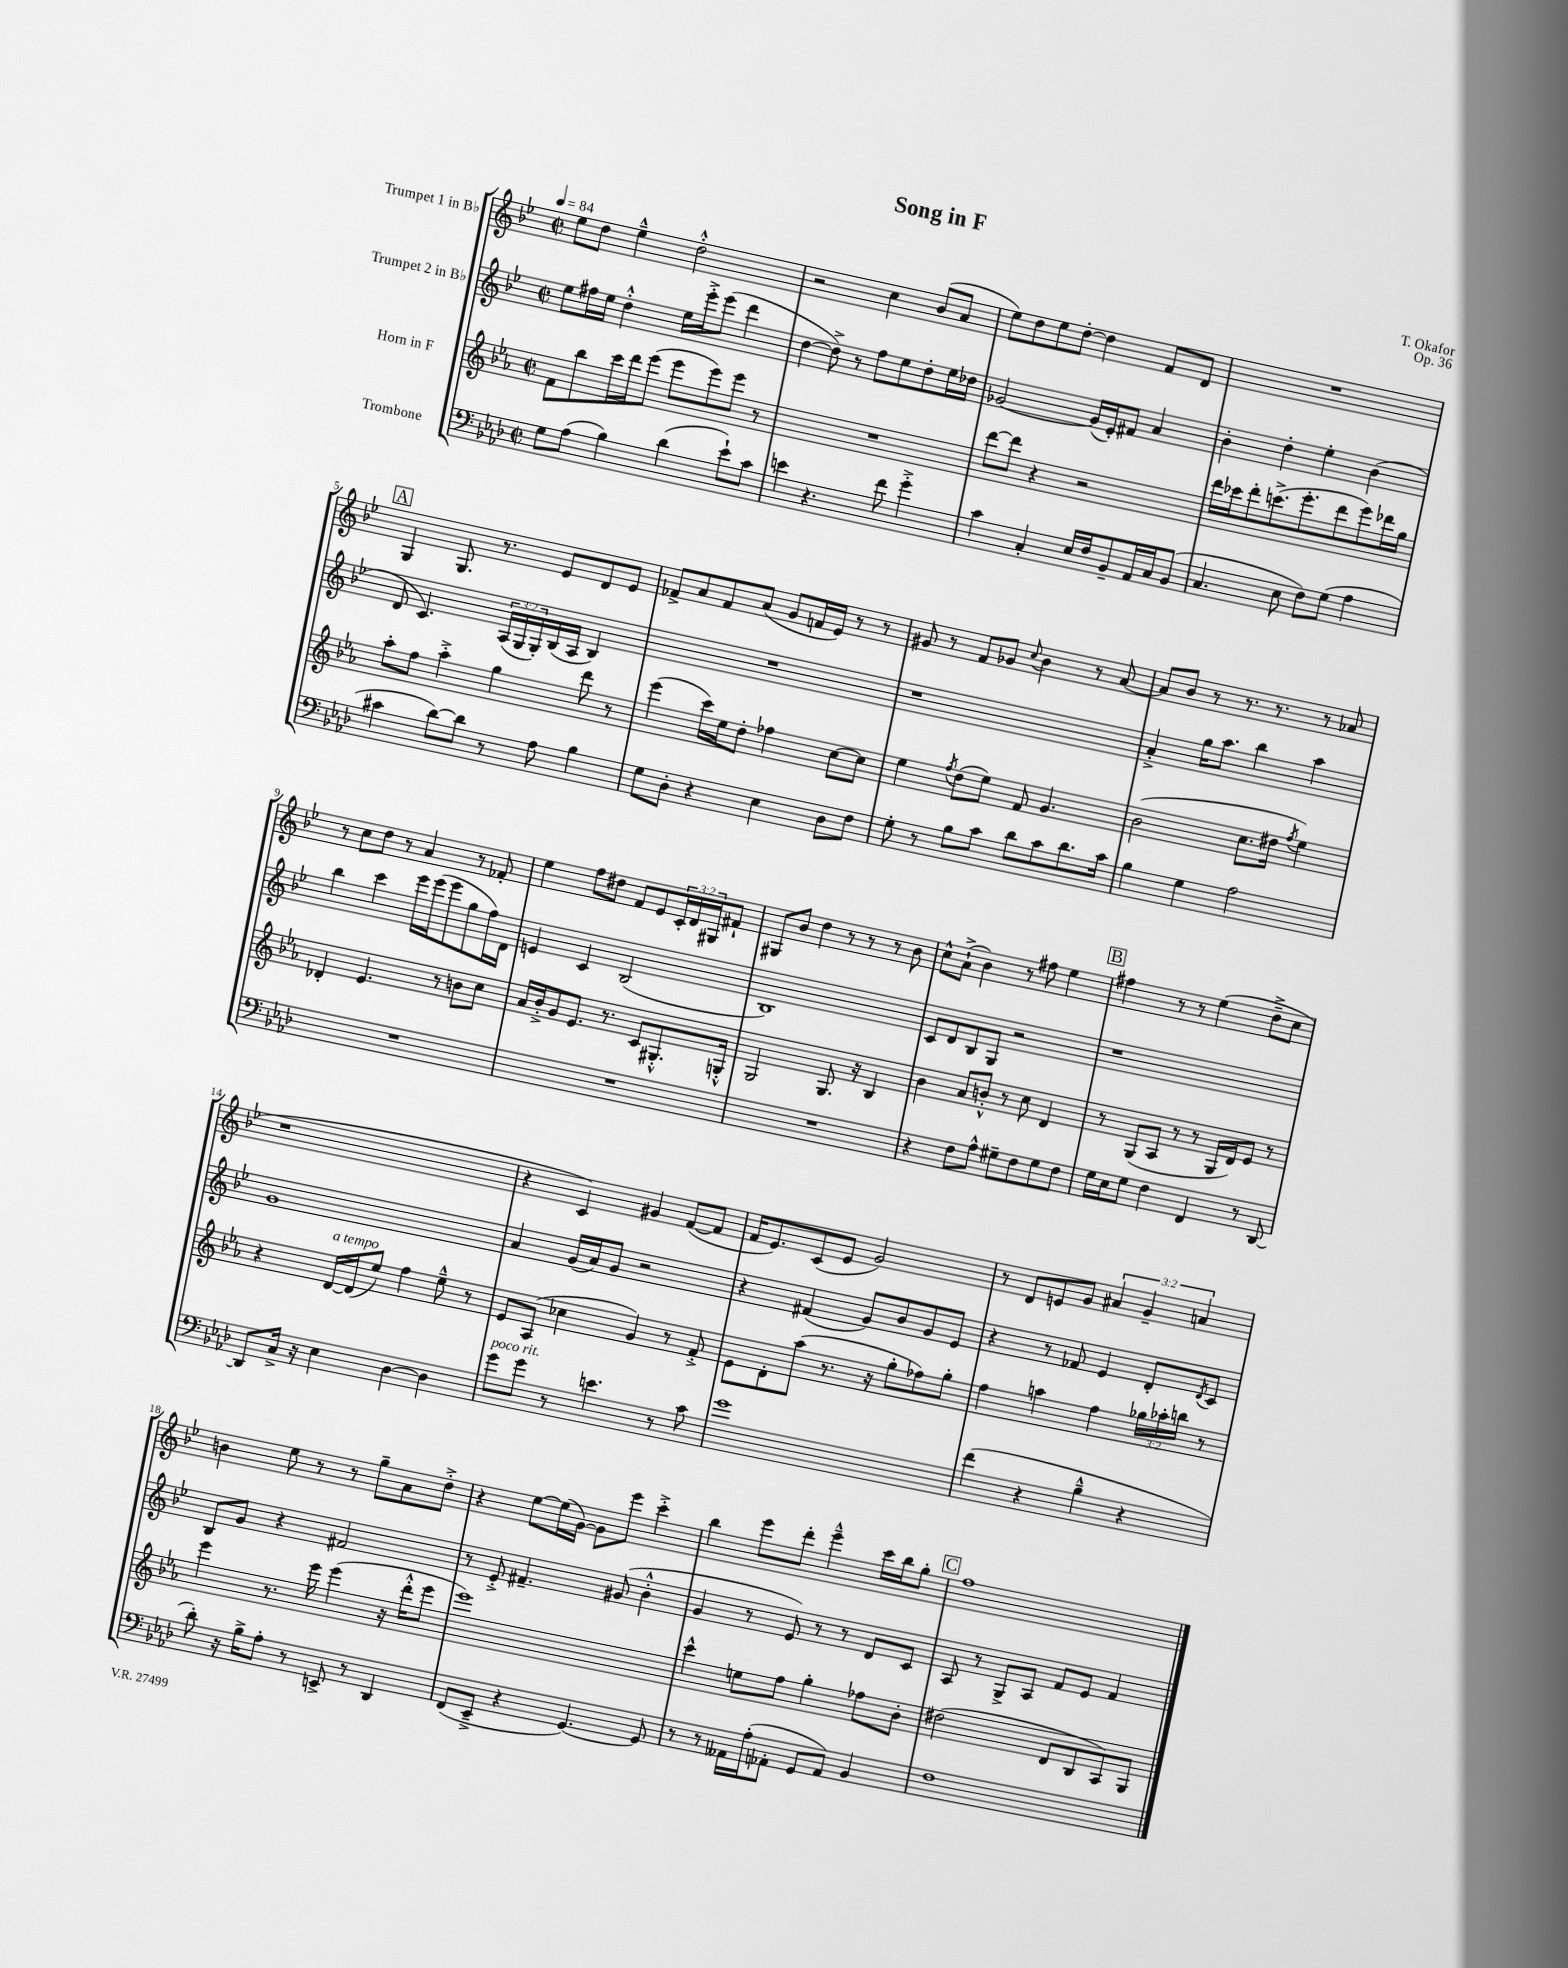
\header { title = "Song in F" composer = "T. Okafor" opus = "Op. 36" }
<<
\new StaffGroup <<
\new Staff = "s0" \with { instrumentName = "Trumpet 1 in Bb" } {
    \clef treble \key bes \major \defaultTimeSignature \time 2/2 \override Staff.TupletNumber.text = #tuplet-number::calc-fraction-text \tempo 4 = 84
    ees''8 d''8 ees''4---^ d''2-.-^ |
    r2 c''4 bes'8( a'8 |
    ees''8) d''8 ees''8 d''8~-. d''4 f'8 d'8 |
    R1 |
    \mark \markup { \box "A" } g4 g8. r8. ees'8 d'8 ees'8 |
    fes'8-> a'8 fes'8 a'8( g'8 f'16 ees'16) r8 r8 |
    gis'8 r8 f'8 ges'8 \appoggiatura { c''8 } bes'4 r8 a'8~ |
    a'8 bes'8 r8 r8. r8. r8 aes'8 |
    r8 c''8 d''8 r8 a'4 r8 fes'8-. |
    ees''4 f''8 dis''8 f'8 ees'8 \tuplet 3/2 { c'16-. d'16 gis16 } fis'8-! |
    gis8 bes'8 d''4 r8 r8 r8 bes'8 |
    c''8-^ a'8-!->( bes'4) r8 fis''8 ees''4 |
    \mark \markup { \box "B" } fis''4 r8 r8 ees''4( d''8---> c''8 |
    r1 |
    r4 c'4) gis'4 f'8~( f'8 |
    f'16 ees'8.) c'8( ees'8 g'2) |
    r8 d'8 e'8 g'8 \tuplet 3/2 { ais'4 g'4-- a'4 } |
    b'4 ees''8 r8 r8 g''8-- a'8 d''8-.-> |
    r4 ees''8~ ees''16( g'16~) g'8 ees'''8 c'''4-.-> |
    bes''4 ees'''8 d'''8-. ees'''4---^ c'''16 bes''16 g''8-. |
    \mark \markup { \box "C" } f''1 \bar "|." |
}
\new Staff = "s1" \with { instrumentName = "Trumpet 2 in Bb" } {
    \clef treble \key bes \major \defaultTimeSignature \time 2/2 \override Staff.TupletNumber.text = #tuplet-number::calc-fraction-text
    ees''8 fis''16 ees''16 d''4-.-^ ees''16 ees'''16-.-> ees'''8( d'''4 |
    d''4~ d''8->) r8 f''8 ees''8 d''8-. ees''16 des''16 |
    ges'2~ ges'16( ees'16-.) fis'8 a'4 |
    bes'4-. d''4-. ees''4-. bes'4( |
    \mark \markup { \box "A" } d'8 c'4.) \tuplet 3/2 { a16( g16 g16-.) } bes16( a16 bes4) |
    R1 |
    r1 |
    a'4-.-> g''16 a''8. bes''4 a''4 |
    bes''4 c'''4 ees'''16 ees'''16( ees'''8 g''8 f''16) d'16 |
    e'4 c'4 bes2( |
    bes1) |
    c'8 d'8 bes8 g8 r2 |
    \mark \markup { \box "B" } r1 |
    g'1 |
    a'4 g'16( a'16) g'8 r2 |
    r4 fis'4( g'8) bes'8 g'8 ees'8 |
    r4 r8 fes'8 ees'4 d'8-. \acciaccatura { d'8 } c'8 |
    bes8 g'8 r4 fis'2 |
    r8 ees'8-.-> fis'4.-- gis'8( bes'4-.-^ |
    g'4 r8 ees'8) r8 r8 d'8 c'8 |
    \mark \markup { \box "C" } a8 r8 g8-> a8 f'8 ees'8 f'4 \bar "|." |
}
\new Staff = "s2" \with { instrumentName = "Horn in F" } {
    \clef treble \key ees \major \defaultTimeSignature \time 2/2 \override Staff.TupletNumber.text = #tuplet-number::calc-fraction-text
    f'8 bes''8 c'''16 d'''16 ees'''8( ees'''8 ees'''8) ees'''8 r8 |
    R1 |
    d'''8~ d'''8 r4 r2 |
    d'''16 ces'''16 d'''8-. c'''8.->( ees'''8.-. d'''8 ees'''8) des'''16 g''16 |
    \mark \markup { \box "A" } aes''8-. f''8 aes''4-.-> g''4 d'''8 r8 |
    ees'''4( c'''16) ees''16 d''8-. fes''4 c''8~ c''8 |
    ees''4 \acciaccatura { f''8 } d''8( ees''8) f'8 g'4. |
    bes'2( c''8. dis''16 \acciaccatura { f''8 } ees''4) |
    des'4-. ees'4. r8 b'8 c''8 |
    aes'16 bes'16-.-> g'8 ees'8. r8. c'8 gis8.-.-^ g16-.-^ |
    g2 g8. r16 bes4 |
    bes'4 aes'8 b'8-.-^ r8 c''8 d'4 |
    \mark \markup { \box "B" } r8 g8( aes8 r8 r8 g16 d'16) ees'8 r8 |
    r4 d'16~^\markup { \italic "a tempo" } d'16( ees''8) f''4 ees''8---^ r8 |
    ees'8 aes8( ces''4 g'4) r8 f'8-.-> |
    ees'8 d'8-. aes''8( r8. r16 g''8-. fes''8) g''8-. |
    f''4 a''4 f''4 \tuplet 3/2 { ges''16 aes''16-. b''16 } r8 |
    ees'''4 r8. ees'''16 ees'''4( r16 d'''16-.-^ ees'''8 |
    ees'''1) |
    c'''4-^ e''8 f''8 g''4-. fes''8 bes'8-. |
    \mark \markup { \box "C" } dis''2( d'8 bes8 aes8) g8 \bar "|." |
}
\new Staff = "s3" \with { instrumentName = "Trombone" } {
    \clef bass \key aes \major \defaultTimeSignature \time 2/2
    g8 aes8( bes4) des'4( ees'8-!) c'8 |
    e'4 r4. f'8 g'4-.-> |
    c'4 c4-. ees16 f16 bes,8-- aes,16 c16 bes,8( |
    c4. ees8 f8) g8( aes4 |
    \mark \markup { \box "A" } cis'4 des'8~) des'8 r8 aes8 bes4 |
    g8 des8-. r4 ees4 des8 f8 |
    g8-. r8 bes8 c'8 des'8 c'8 des'8. c'16 |
    bes4 g4 aes2 |
    R1 |
    R1 |
    R1 |
    r4 f8 aes8-^ gis8-- f8 gis8 f8 |
    \mark \markup { \box "B" } g16 ees16 g8 f4 f,4 r8 des,8~ |
    des,8 c16-> r16 ees4 des4~ des4 |
    g'8^\markup { \italic "poco rit." } g'8 r8 e'4. r8 c'8 |
    g'1 |
    f'4( r4 bes4---^ r4 |
    des'8-.) r16 bes16-> aes8-. r8 e,8-> r8 des,4 |
    f,8( ees,8---> r4 g,4.~) g,8 |
    r8 r8 aeses,16 aes16-.( aes,8-. g,8 aes,8) bes,4 |
    \mark \markup { \box "C" } f1 \bar "|." |
}
>>
>>
